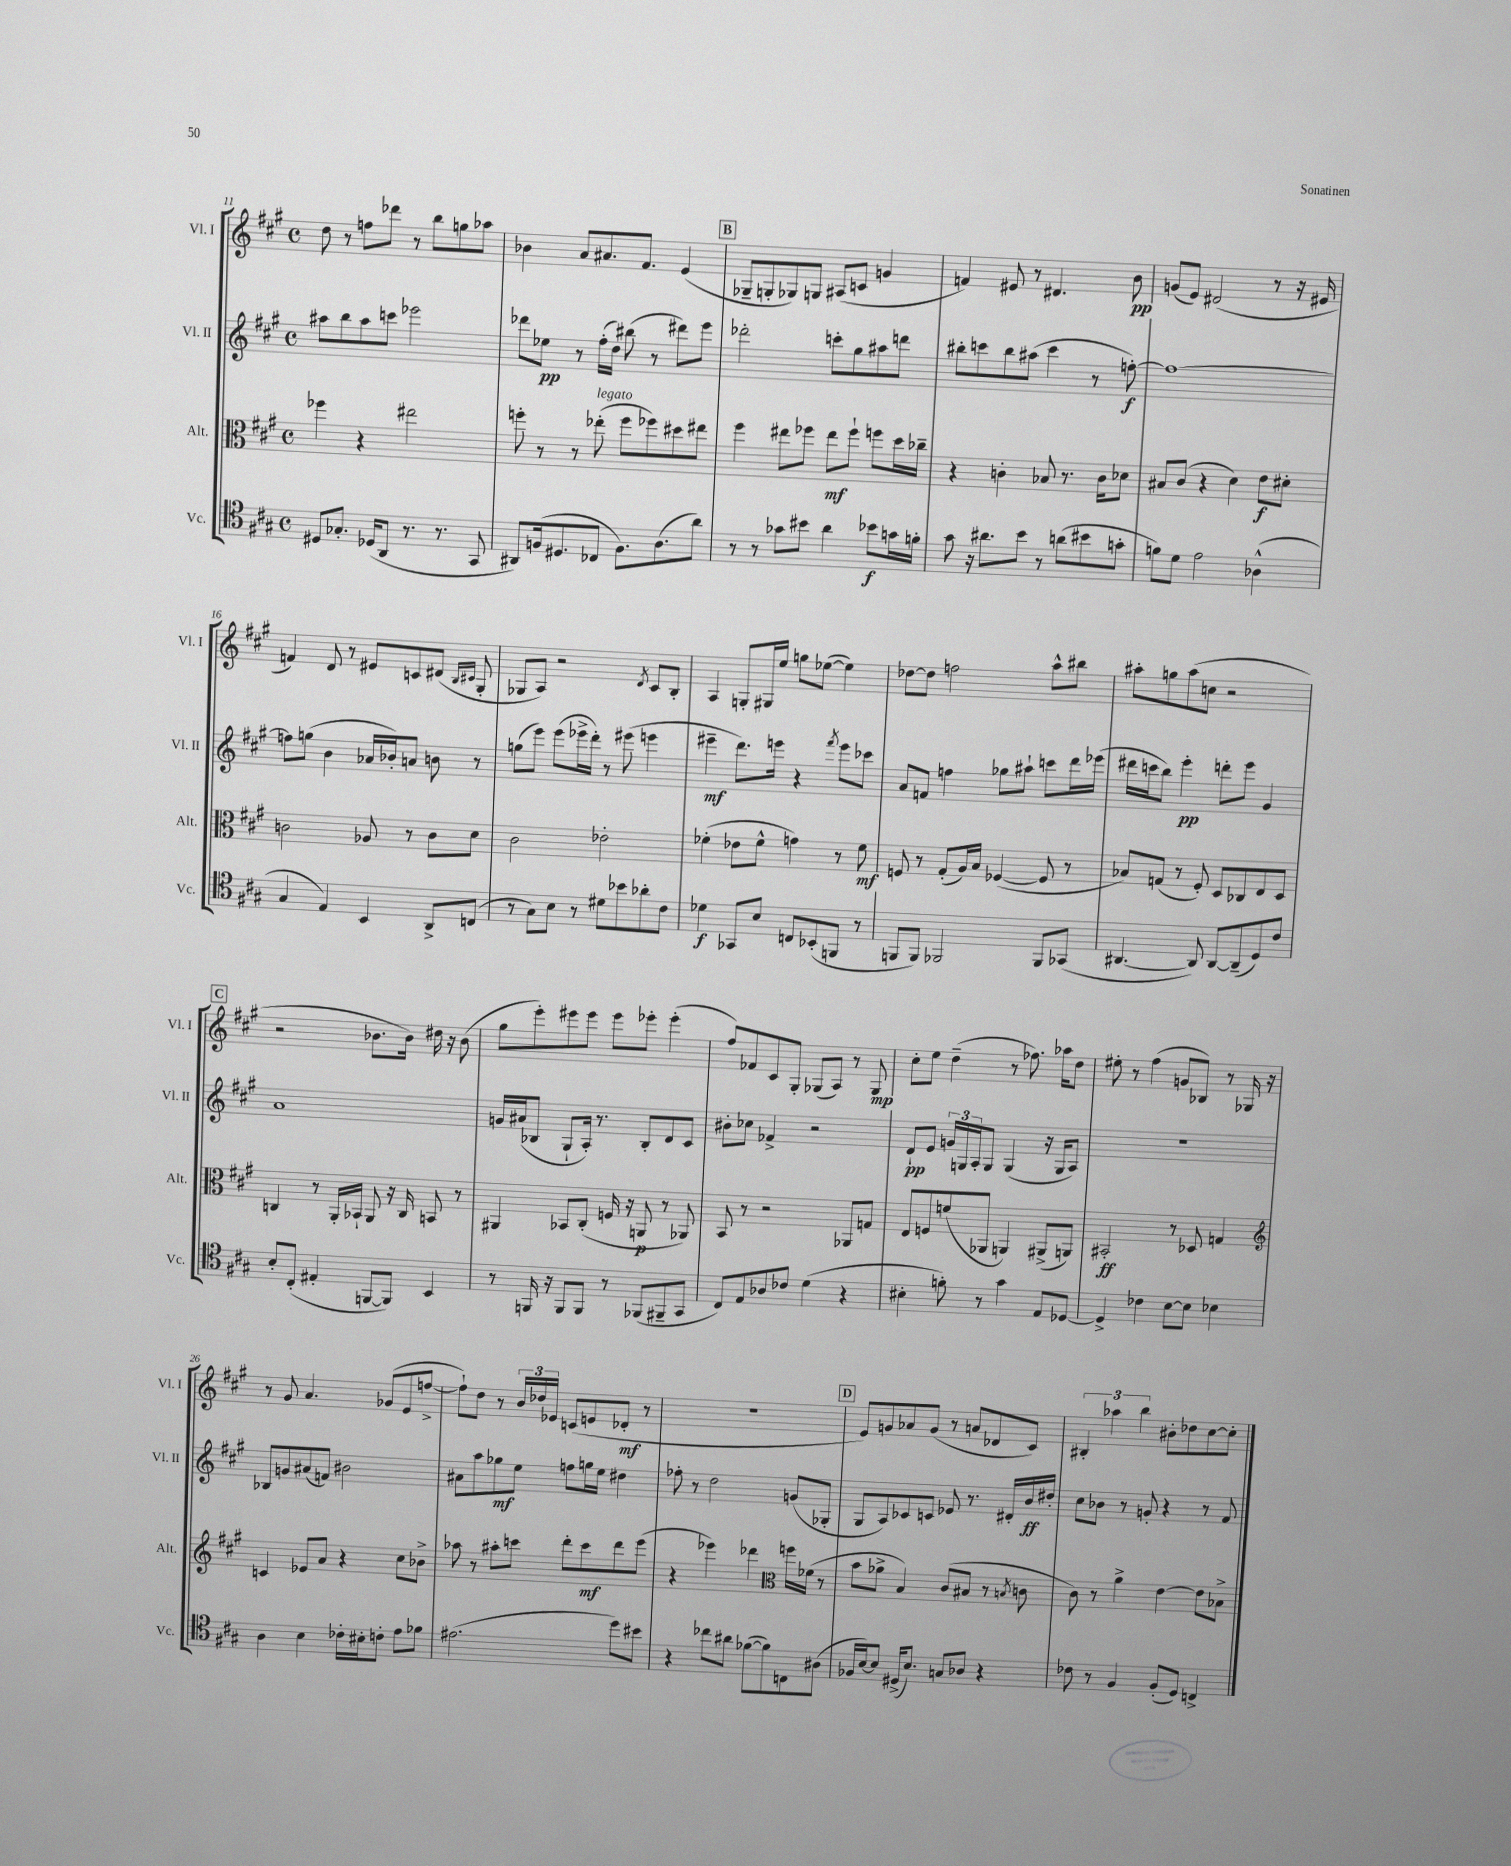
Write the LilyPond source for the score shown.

<<
\new StaffGroup <<
\new Staff = "s0" \with { instrumentName = "Vl. I" shortInstrumentName = "Vl. I" } {
    \clef treble \key a \major \defaultTimeSignature \time 4/4
    d''8 r8 f''8 des'''8 r8 b''8 g''8 aes''8 |
    bes'4 a'8 ais'8. fis'8. e'4( |
    \mark \markup { \box "B" } ges8-- g8-. ges8) g8 ais8( c'8 g'4 |
    f'4) eis'8 r8 dis'4. b'8\pp |
    g'8( e'8) dis'2( r8 r16 eis'16 |
    f'4) d'8 r8 eis'8 c'8 dis'8( \grace { b16 cis'16 } gis8-. |
    ges8 a8) r2 \acciaccatura { d'8 } cis'8 b8-. |
    a4 g8-. gis16 e''16 g''8 ees''8~( ees''4) |
    des''8~ des''8 f''2 a''8-^ bis''8 |
    ais''8-. g''8 ais''8( c''8 r2 |
    \mark \markup { \box "C" } r2 bes'8. bes'16) dis''16 r16 bes'8( |
    gis''8 e'''8-.) eis'''8 eis'''8 eis'''8 ees'''8-. ees'''4-.( |
    fis''8) fes'8 cis'8 gis8-. ges8( a8) r8 ges8\mp |
    cis''8-. e''8 d''4--( r8 fes''8.) aes''16 d''8 |
    eis''8-. r8 fis''4( g'8 bes8) r8 ges16 r16 |
    r8 gis'8 a'4. ges'8( e'8 f''8~-> |
    f''8-!) d''8 r8 \tuplet 3/2 { b'16 des''16 ees'16 } c'8( e'8 des'8-.\mf r8 |
    R1 |
    \mark \markup { \box "D" } e'8) g'8 aes'8 g'8( r8 a'8 des'8 cis'8) |
    \tuplet 3/2 { bis4-. aes''4 b''4 } bis'8-. des''8 cis''8~ cis''8-. \bar "|." |
}
\new Staff = "s1" \with { instrumentName = "Vl. II" shortInstrumentName = "Vl. II" } {
    \clef treble \key a \major \defaultTimeSignature \time 4/4
    ais''8 b''8 ais''8 c'''8 ees'''2 |
    des'''8 ees''8\pp r8 fis''16-.( d''16) bis''8( r8 dis'''8) e'''8 |
    \mark \markup { \box "B" } des'''2-. c'''8-. gis''8 ais''8 d'''8 |
    bis''8-. c'''8 bis''8 ais''8( c'''4 r8 f''8~-.\f) |
    f''1~ |
    f''8 g''8( b'4 aes'16 bes'16-.) a'8 b'8 r8 |
    g''8( e'''8) e'''8( ees'''16-> d'''16-.) r8 eis'''8( e'''4 |
    eis'''4--\mf d'''8.) e'''16 r4 \acciaccatura { fis'''8 } e'''8 ces'''8 |
    a'8 f'8 f''4 ges''8 ais''8-! c'''8 d'''16 ees'''16( |
    dis'''16 c'''16 b''8) e'''4-.\pp d'''8-. e'''8 gis'4 |
    \mark \markup { \box "C" } a'1 |
    g'16 ais'16( bes8 gis8-! a16-.) r8. bes8-. d'8 cis'8 |
    bis'8-. ces''8 fes'4-> r2 |
    d'8-!\pp e'8 \tuplet 3/2 { g'16 g16 a16-. } g8 g4( r16 g16 a8) |
    r1 |
    bes8 g'8 ais'8( f'8) bis'2 |
    ais'8 a''8 ges''8\mf e''8 f''8 g''16 e''16 dis''4 |
    fes''8-. r8 d''2 g'8( ges8-. |
    \mark \markup { \box "D" } gis8 a8) ces'8 c'8 ees'8 r8. dis'16-. b'16\ff dis''16-. |
    cis''8 bes'8 r8 g'8-. r4 r8 fis'8 \bar "|." |
}
\new Staff = "s2" \with { instrumentName = "Alt." shortInstrumentName = "Alt." } {
    \clef alto \key a \major \defaultTimeSignature \time 4/4
    fes''4 r4 eis''2 |
    f''8-. r8 r8 ees''8-.^\markup { \italic "legato" }( f''8 fes''8) dis''8 eis''8 |
    \mark \markup { \box "B" } fis''4 eis''8 fes''8 eis''8\mf fes''8-! f''8 d''16 ces''16-- |
    r4 c'4-. bes8 r8. c'16 des'8 |
    bis8 cis'8( r4 d'4) e'8\f dis'8-. |
    c'2 aes8 r8 c'8 d'8 |
    cis'2 ees'2-. |
    fes'4-.( ees'8 fes'8-^ g'4) r8 fes'8\mf |
    f8 r8 gis8-.( a16) b16 fes4~( fes8 r8 |
    bes8) g8( r8 fis8-.) d8 ces8 e8 d8 |
    \mark \markup { \box "C" } c4 r8 a,16-. bes,16-! a,8 r16 c16 b,8 r8 |
    ais,4 bes,8 cis8-.( f16 r16 a,8\p r8 aes,8) |
    b,8 r8 r2 aes,8 g8 |
    e8 f8 f'8( aes,8 a,4) ais,8->( a,8) |
    bis,2-.\ff r8 des8 g4 |
    \clef treble c'4 ees'8 a'8 r4 cis''8 bes'8-> |
    aes''8 r8 ais''8-. c'''8 d'''8-. c'''8\mf d'''8 e'''8( |
    r4 ees'''4) des'''4 \clef alto f''16 fes'16( r8 |
    \mark \markup { \box "D" } b'8 aes'8-> b4) cis'8( bis8 r8 \acciaccatura { b8 } c'8 |
    cis'8) r8 a'4-> e'4~ e'8 bes8-> \bar "|." |
}
\new Staff = "s3" \with { instrumentName = "Vc." shortInstrumentName = "Vc." } {
    \clef tenor \key a \major \defaultTimeSignature \time 4/4
    dis8 ges8.-. des16( a,8 r8. r8. gis,8 |
    ais,8) f16( dis8. ces8 f8.) a8.( a'8) |
    \mark \markup { \box "B" } r8 r8 ges'8 bis'8 a'4 bes'8\f g'16 f'16-. |
    gis'8 r16 ais'8. b'8 r8 a'8( bis'8 g'8-. |
    f'8) d'8 e'2 aes4-^( |
    gis4 e4) b,4 a,8-> c8( |
    r8 gis8) b8 r8 dis'8 bes'8 aes'8-. cis'8 |
    des'4\f ges,8 b8 c8 bes,8-.( f,8 r8 |
    f,8 f,8) fes,2 fes,8 ges,8( |
    ais,4.~ ais,8) ais,8~ ais,8--( d8) cis'8 |
    \mark \markup { \box "C" } b8-. cis8-.( eis4-. f,8~ f,8) b,4 |
    r8 f,16 r16 f,8 f,8 r8 fes,8( fis,8-- gis,8 |
    cis8) e8 aes8 ces'8 d'4( r4 |
    bis4-. f'8-.) r8 gis'4 e8 des8~ |
    des4-> ces'4 b8~ b8 bes4 |
    a4 b4 ces'16-. bis16-. c'8-. e'8 fes'8 |
    eis'2.( d''8) bis'8 |
    r4 ces''8 ais'8 fes'8~( fes'8) c8 ais8( |
    \mark \markup { \box "D" } fes16 b16~) b8 dis16->( b8.) g8 aes8 r4 |
    ces'8 r8 fis4 fis8-.( d8) c4-> \bar "|." |
}
>>
>>
\layout { \context { \Score currentBarNumber = #11 } }
